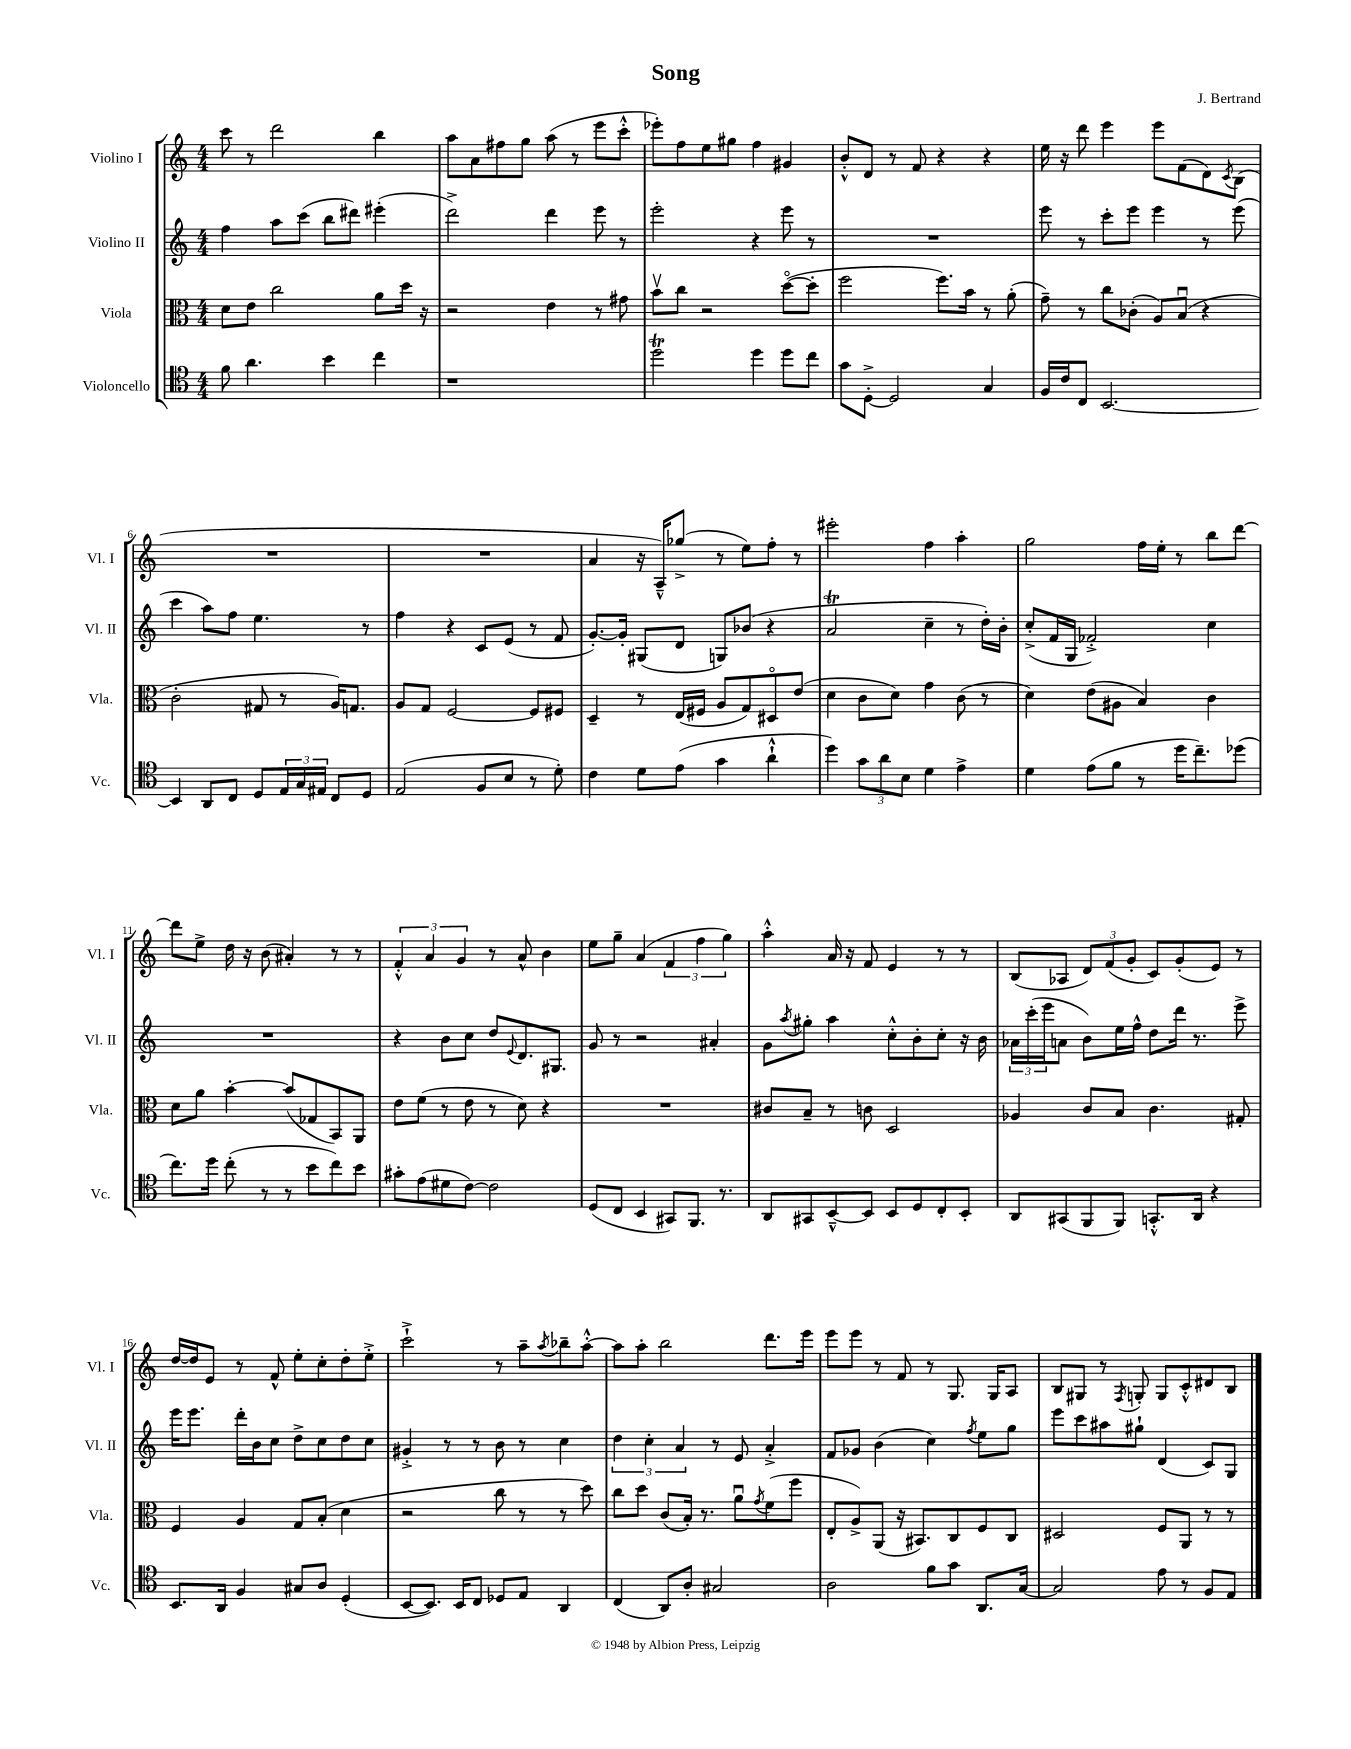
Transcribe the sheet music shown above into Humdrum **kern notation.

**kern	**kern	**kern	**kern
*staff4	*staff3	*staff2	*staff1
*clefC4	*clefC3	*clefG2	*clefG2
*k[]	*k[]	*k[]	*k[]
*M4/4	*M4/4	*M4/4	*M4/4
8f	8d	4ff	8ccc
4.a	8e	.	8r
.	2cc	8aa	2ddd
.	.	(8ccc	.
4b	.	8bb	.
.	.	8ddd#)	.
4cc	8a	(4eee#'	4bb
.	16dd	.	.
.	16r	.	.
=	=	=	=
1r	2r	2ddd^)	8aa
.	.	.	8a
.	.	.	8ff#
.	.	.	8gg
.	4e	4ddd	(8aa
.	.	.	8r
.	8r	8eee	8eee
.	8g#	8r	8ccc'^^
=	=	=	=
2dd	8bv	2eee'	8eee-')
.	8cc	.	8ff
.	2r	.	8ee
.	.	.	8gg#
4dd	.	4r	4ff
8dd	([8ddo	8eee	4g#
8cc	8dd']	8r	.
=	=	=	=
8g	2ff	1r	8b'^^
[8D'^	.	.	8d
2D]	.	.	8r
.	.	.	8f
.	8.ff)	.	4r
.	16b	.	.
4G	8r	.	4r
.	(8a'	.	.
=	=	=	=
16F	8g~)	8eee	16ee
16c	.	.	16r
8C	8r	8r	8ddd
[2.BB	8cc	8ccc'	4eee
.	(8c-'	8eee	.
.	8A)	4eee	8eee
.	(8Bu	.	(8f
.	4r	8r	8d)
.	.	.	8qc
.	.	(8eee	(8B
=	=	=	=
4BB]	2c'	4ccc	1r
8AA	.	8aa)	.
8C	.	8ff	.
8D	8G#	4.ee	.
24E	8r	.	.
24G	.	.	.
24E#	.	.	.
8C	16A)	.	.
.	8.G	.	.
8D	.	8r	.
=	=	=	=
(2E	8A	4ff	1r
.	8G	.	.
.	[2F	4r	.
8F	.	8c	.
8B	.	(8e	.
8r	8F]	8r	.
8d')	8F#	8f	.
=	=	=	=
4c	4D~	[8.g')	4a
.	.	16g']	.
8d	8r	(8G#	16r
.	.	.	16A~^^)
(8e	(16E	8d	(8gg-^
.	16F#	.	.
4g	8A	8G)	8r
.	8G)	(8b-	8ee)
4a`^^	8D#o	4r	8ff'
.	(8e	.	8r
=	=	=	=
4dd)	4d	2a	2eee#'
12g	8c	.	.
12a	.	.	.
.	8d)	.	.
12B	.	.	.
4d	4g	4cc~	4ff
4e^	(8c	8r	4aa'
.	8r	16dd')	.
.	.	16b'	.
=	=	=	=
4d	4d)	(8cc'^	2gg
.	.	16f	.
.	.	16G	.
(8e	(8e	2f-'^)	.
8f	8A#	.	.
8r	4B)	.	16ff
.	.	.	16ee'
16dd	.	.	8r
8.cc~)	.	.	.
.	4c	4cc	8bb
(8dd-	.	.	[8ddd
=	=	=	=
8.cc)	8d	1r	8ddd]
.	8a	.	8ee^
16dd	.	.	.
(8cc'	[4b'	.	16dd
.	.	.	16r
8r	.	.	(8b
8r	(8b]	.	4a#')
8b	8G-	.	.
8cc)	8BB)	.	8r
8b	8AA	.	8r
=	=	=	=
8g#'	8e	4r	6f'^^
(8e	(8f	.	.
.	.	.	6a
8d#	8r	8b	.
.	.	.	6g
[8c)	8e	8cc	.
2c]	8r	8dd	8r
.	.	8qqe	.
.	8d)	8.d	8a^^
.	4r	.	4b
.	.	8.G#	.
=	=	=	=
(8D	1r	8g	8ee
8C	.	8r	8gg~
4BB	.	2r	(4a
8GG#)	.	.	6f
8.FF	.	.	.
.	.	.	6ff
.	.	4a#'	.
8.r	.	.	.
.	.	.	6gg)
=	=	=	=
8AA	8c#	8g	4aa'^^
.	.	8qaa	.
8GG#	8B~	8gg#'	.
[8BB~^^	8r	4aa	16a
.	.	.	16r
8BB]	8c	.	8f
8BB	2D	8cc'^^	4e
8D	.	8b'	.
8C'	.	8cc'	8r
8BB'	.	16r	8r
.	.	16b	.
=	=	=	=
8AA	4A-	24a-	(8B
.	.	(24ccc'	.
.	.	24eee	.
(8GG#	.	8a	8A-
8FF	8c	8b)	12d)
.	.	.	(12f
8FF)	8B	16ee	.
.	.	.	12g'
.	.	16ff^^	.
8.GG'^^	4.c	8dd	8c)
.	.	16ddd	(8g'
16AA	.	8.r	.
4r	.	.	8e)
.	8G#'	8eee^	8r
=	=	=	=
8.BB	4F	16eee	[16dd
.	.	8.eee	16dd]
.	.	.	8e
16AA	.	.	.
4F	4A	16ddd'	8r
.	.	16b	.
.	.	8cc	8f^^
8G#	8G	8dd^	8ee'
8A	(8B'	8cc	8cc'
(4D'	4d	8dd	8dd'
.	.	8cc	8ee'^
=	=	=	=
[8BB	2r	4g#'^	2ccc`^
8.BB])	.	.	.
.	.	8r	.
16BB	.	.	.
8C	.	8r	.
8D-	8cc	8b	8r
8E	8r	8r	8aa~
.	.	.	8qaa
4AA	8r	4cc	8bb-~
.	8dd)	.	[8aa'^^
=	=	=	=
(4C	8cc	6dd	8aa]
.	8dd	.	8aa'
.	.	6cc'	.
8AA)	(8c	.	2bb
.	.	6a	.
8A'	16B')	.	.
.	8.r	.	.
2G#	.	8r	.
.	8au	8e	.
.	8qg	.	.
.	(8f	4a'^	8.ddd
.	8ff	.	.
.	.	.	16eee
=	=	=	=
2A	8E'	8f	8eee
.	8A^)	8g-	8eee
.	(8AA	(4b	8r
.	16r	.	8f
.	8.BB#)	.	.
8f	.	4cc)	8r
8g	8C	.	8.G
.	.	8qff	.
8.AA	8F	8ee	.
.	.	.	16G
.	8C	8gg	8A
[16G	.	.	.
=	=	=	=
2G]	2D#	8eee	8B
.	.	8ccc	8G#
.	.	8aa#	8r
.	.	.	8qF
.	.	8gg#`	8G'
8e	8F	(4d	8G
8r	8AA	.	8c'^^
8F	8r	8c)	8d#
8E	8r	8G	8B
==	==	==	==
*-	*-	*-	*-
